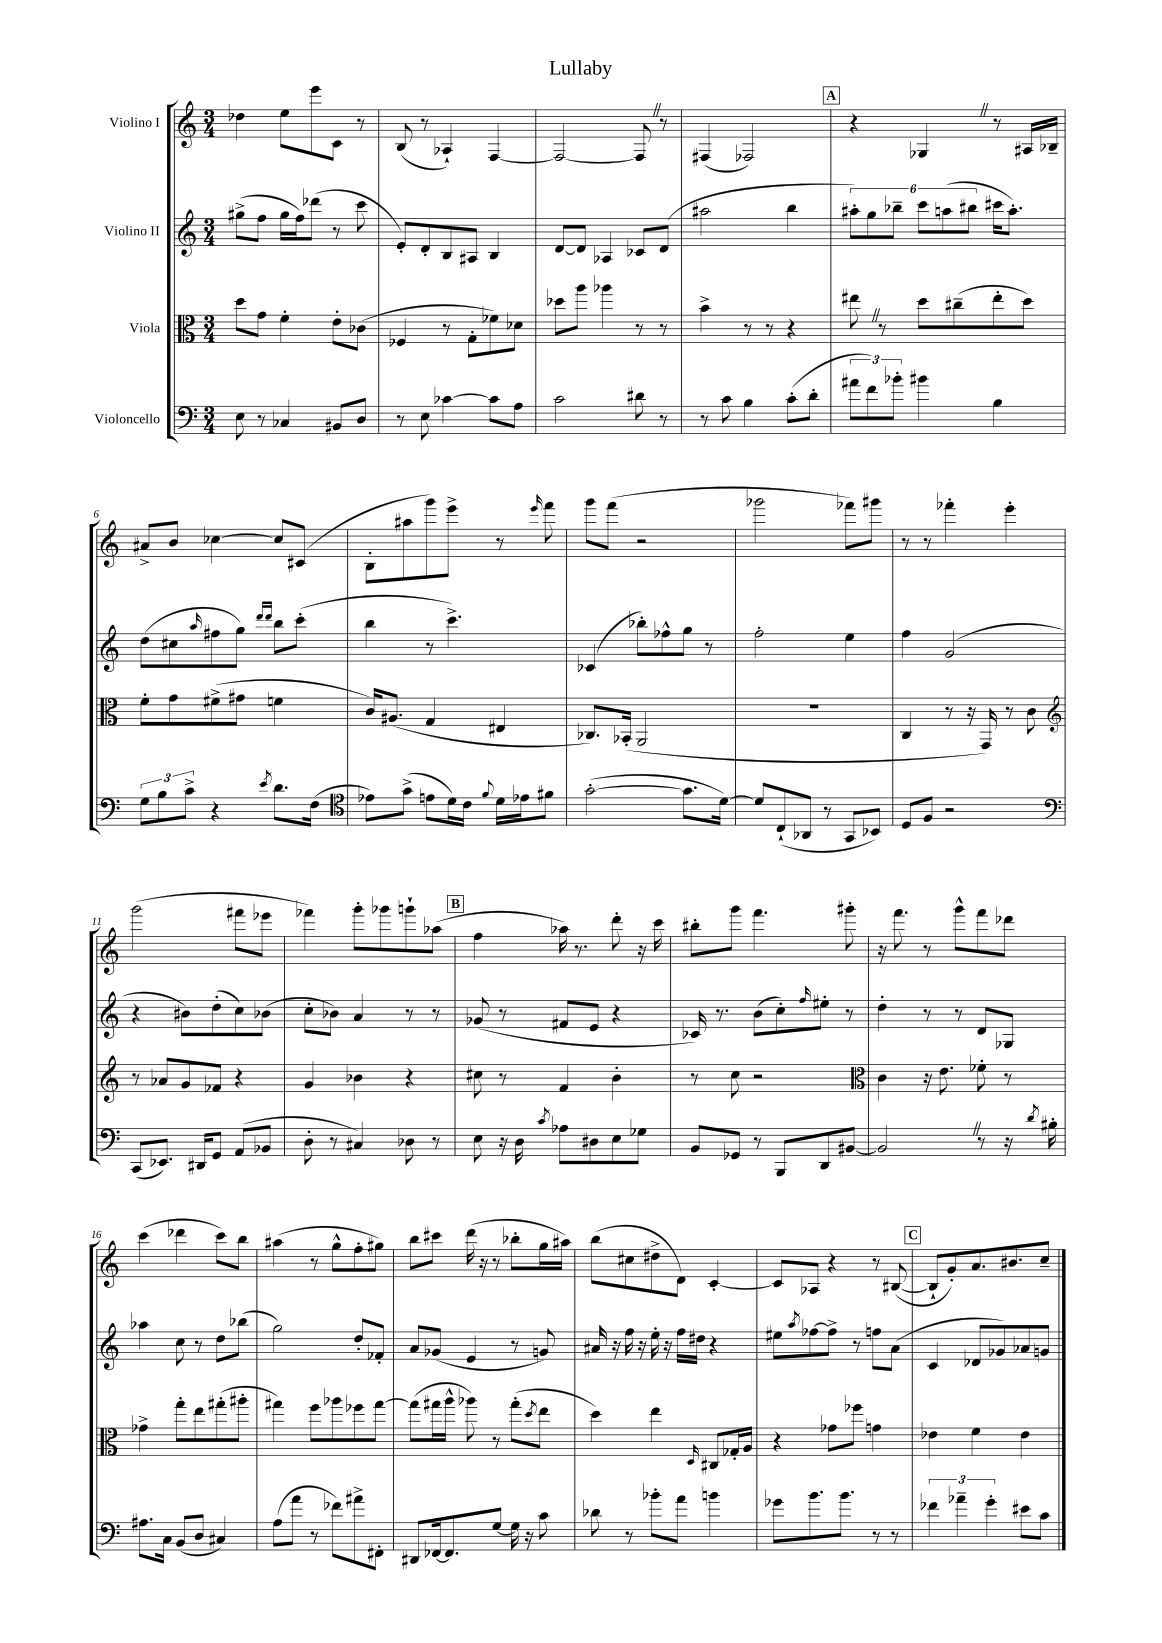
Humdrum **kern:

**kern	**kern	**kern	**kern
*staff4	*staff3	*staff2	*staff1
*clefF4	*clefC3	*clefG2	*clefG2
*k[]	*k[]	*k[]	*k[]
*M3/4	*M3/4	*M3/4	*M3/4
8E	8dd	(8gg#^	4dd-
8r	8g	8ff	.
4C-	4f'	16gg#	8ee
.	.	16ff)	.
.	.	(8ddd-	8eee
8BB#	8e'	8r	8c
8D	(8c-	8ccc	8r
=	=	=	=
8r	4F-	8e')	(8B
8E	.	8d'	8r
[4c-	8r	8B	4A-`)
.	8G'	8A#	.
8c-]	8f-)	4B	[4F
8A	8d-	.	.
=	=	=	=
2c	8dd-	[8d	2F_
.	8aa	8d]	.
.	4aa-	4A-	.
8d#	8r	8c-	8F]
8r	8r	(8d	8r
=	=	=	=
8r	4b^	2aa#	(4F#
8c	.	.	.
4B	8r	.	2F-)
.	8r	.	.
(8c'	4r	4bb	.
8d'	.	.	.
=	=	=	=
12a#	8ee#	12aa#')	4r
12f)	.	12gg	.
.	8r	.	.
12b-'	.	12bb-~	.
4b#	8dd	12ccc	4G-
.	.	(12aa	.
.	(8cc#~	.	.
.	.	12bb#	.
4B	8ee#'	16ccc#	8r
.	.	8.aa')	.
.	8dd)	.	16A#
.	.	.	16B-~
=	=	=	=
12G	8f'	(8dd	8a#^
12B	.	.	.
.	8g	8cc#	8b
12c^	.	.	.
.	.	16qqaa	.
4r	(8f#^	8ff#	[4cc-
.	8g#	8gg)	.
.	.	16qqddd	.
8qe	.	16qqddd	.
8.d	4f	8bb	8cc-]
.	.	(8ccc'	(8c#
(16F	.	.	.
=	=	=	=
*clefC4	*	*	*
8e-)	16c)	4bb	8B'
.	(8.A#	.	.
(8g^	.	.	8aa#
8e	4G	8r	8ggg)
16d)	.	4.ccc^)	8eee^
16c	.	.	.
8qqf	.	.	.
16d	4E#	.	8r
16e-	.	.	.
.	.	.	16qqeee
8f#	.	.	8fff
=	=	=	=
([2g'	8.C-)	(4c-	8ggg
.	.	.	(8fff
.	(16BB-'	.	.
.	2AA	8bb-')	2r
.	.	8ff-^^	.
8.g]	.	8gg	.
.	.	8r	.
[16d)	.	.	.
=	=	=	=
8d]	2.r	2ff'	2ggg-
(8C`	.	.	.
8AA-	.	.	.
8r	.	.	.
8GG	.	4ee	8fff-)
8BB-)	.	.	8ggg#
=	=	=	=
8D	4C	4ff	8r
8F	.	.	8r
2r	8r	(2g	4fff-'
.	16r	.	.
.	16GG)	.	.
.	8r	.	4eee'
.	8c	.	.
=	=	=	=
*clefF4	*clefG2	*	*
(8CC	8r	4r	(2ggg
8.EE-)	8a-	.	.
.	8g	8b#)	.
16DD#	.	.	.
8GG	8f-	(8dd'	.
(8AA	4r	8cc)	8fff#
8BB-	.	(8b-	8eee-
=	=	=	=
8D'	4g	8cc'	4fff-)
8r	.	8b-)	.
4C#)	4b-	4a	8ggg'
.	.	.	8ggg-
8D-	4r	8r	8ggg`
8r	.	8r	(8aa-
=	=	=	=
8E	8cc#	(8g-	4ff
16r	8r	8r	.
16D	.	.	.
8qc	.	.	.
8A-	4f	8f#	16aa-)
.	.	.	8.r
8D#	.	8e	.
8E	4b'	4r	8ddd'
8G-	.	.	16r
.	.	.	16ccc
=	=	=	=
8BB	8r	16c-)	8bb#'
.	.	8.r	.
8GG-	8cc	.	8ggg
8r	2r	(8b	4.fff
8BBB	.	8cc')	.
.	.	16qqff	.
8DD	.	8ee#'	.
[8BB#	.	8r	8ggg#'
=	=	=	=
*	*clefC3	*	*
2BB#]	4c	4dd'	16r
.	.	.	8.fff
.	16r	8r	8r
.	8.e	.	.
.	.	8r	8ggg^^
8r	8f-'	8d	8fff
16r	8r	8G-	8ddd-
8qd	.	.	.
16B#'	.	.	.
=	=	=	=
8.A#	4g-^	4aa-	(4ccc
16C	.	.	.
(8BB	8gg'	8cc	4ddd-
8D	8ee	8r	.
4C#)	(8gg#'	8dd	8ccc)
.	8aa#'	(8bb-	8bb
=	=	=	=
(8A	4gg#)	2gg)	(4aa#
8a	.	.	.
8r	8ff	.	8r
8f-)	8aa-	.	8gg^^
8a#^	8ff-	8dd'	8ff'
8FF#'	[8gg#	8f-'	8gg#)
=	=	=	=
8DD#	(8gg#]	8a	8bb
[16FF-	16gg#	(8g-	8ccc#
8.FF-]	16aa^^	.	.
.	8aa-)	4e	(16ddd
.	.	.	16r
[8G	8r	.	8r
16G]	(8gg#'	8r	8bb-'
16r	.	.	.
.	8qdd	.	.
8c	8ee	8g)	16gg
.	.	.	16aa#)
=	=	=	=
8d-	4dd)	16a#	(8bb
.	.	16r	.
8r	.	16ff	8cc#
.	.	16r	.
8b-'	4ee	16ee'	8dd#^
.	.	16r	.
8a	.	16ff	8d)
.	.	16dd#	.
.	16qqD	.	.
4b	8C#	4r	[4c'
.	16G-'	.	.
.	16A	.	.
=	=	=	=
8g-	4r	8ee#	8c]
.	.	8qaa	.
8.b	.	[8ff-	8A-
.	8g-	8ff-^]	4r
8.b	.	.	.
.	8ff-	8r	.
8r	4g	8ff	8r
8r	.	(8a	([8B#
=	=	=	=
6f-	4e-	4c	8B#`]
.	.	.	8g')
6a-~	.	.	.
.	4f	8d-	8.a
6g'	.	.	.
.	.	8g-)	.
.	.	.	8.b#
8e#	4e-	8a-	.
8c	.	8g	8cc~
==	==	==	==
*-	*-	*-	*-
